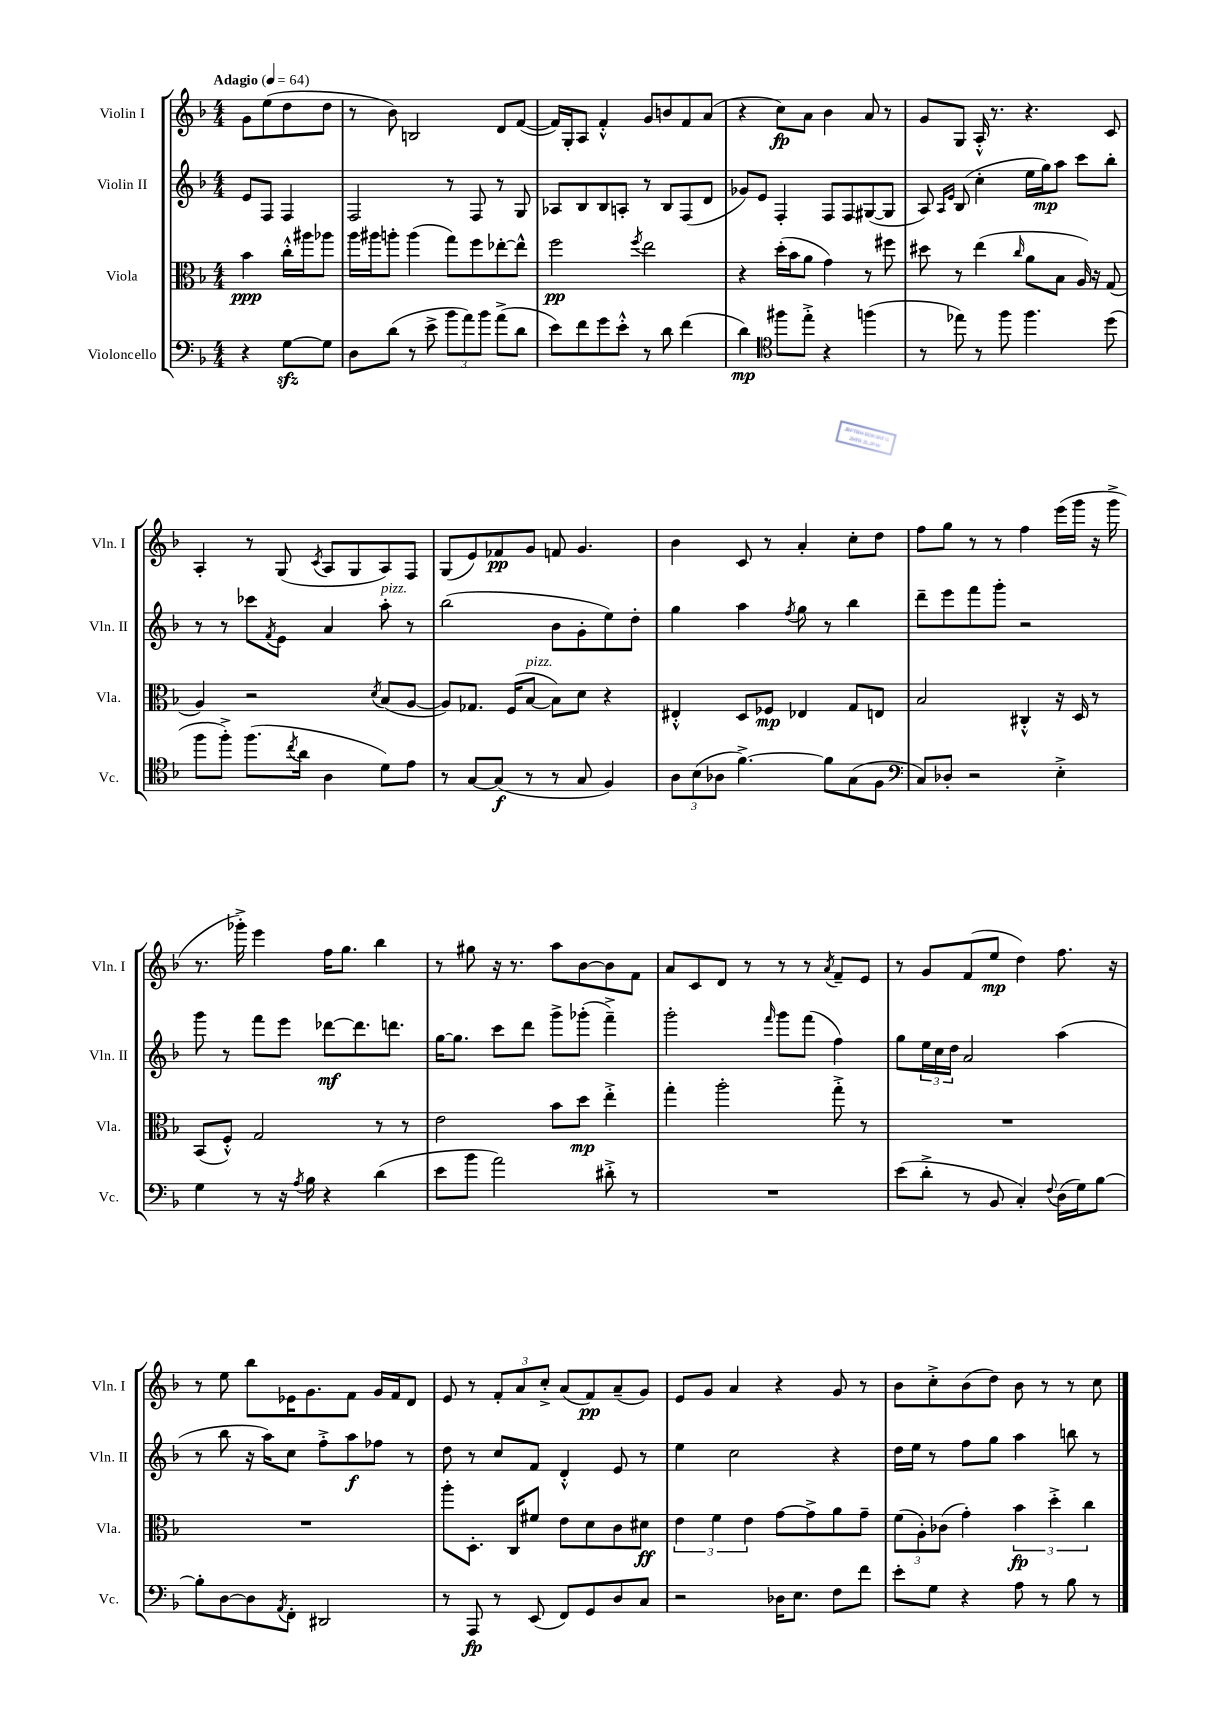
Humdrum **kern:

**kern	**kern	**kern	**kern
*staff4	*staff3	*staff2	*staff1
*clefF4	*clefC3	*clefG2	*clefG2
*k[b-]	*k[b-]	*k[b-]	*k[b-]
*M4/4	*M4/4	*M4/4	*M4/4
*MM64	*MM64	*MM64	*MM64
4r	4b-	8e	8g
.	.	8F	(8ee
[8G	16cc'^^	4F	8dd
.	16aa#	.	.
8G]	8aa-	.	8dd
=	=	=	=
8D	16aa	2F	8r
.	16aa#	.	.
(8d	8aa'	.	8b-)
8r	(4aa	.	2B
8e^	.	.	.
12b-	8gg)	8r	.
12a)	.	.	.
.	8ff	8F	.
12b-	.	.	.
(8a^	[8ee-'	8r	8d
8d	8ee-^^]	8G	([8f
=	=	=	=
8e)	2ff	8A-	16f])
.	.	.	16G'
8f	.	8B-	8A
8g	.	8B-	4f'^^
8e'^^	.	8A'	.
.	8qff	.	.
8r	2ee	8r	8g
8d	.	8B-	8b
(4f	.	(8F	8f
.	.	8d	(8a
=	=	=	=
4d)	4r	8g-)	4r
.	.	8e	.
*clefC4	*	*	*
8ff#	(16dd'	4F'	8cc)
.	16b-	.	.
8ee'^	8a	.	8a
4r	4g)	8F	4b-
.	.	8F	.
(4ff	8r	([8G#	8a
.	8ff#	8G#]	8r
=	=	=	=
8r	8dd#	8A)	8g
.	.	16qqA	.
.	.	16qqe	.
8ee-)	8r	(8B-	8G
8r	(4ee	4cc'	16A'^^
.	.	.	8.r
8ff	.	.	.
.	16qqcc	.	.
4.ff	8a	16ee	4.r
.	.	16gg)	.
.	8B-	8aa	.
.	16A)	8ccc	.
.	16r	.	.
(8dd	(8G	8bb-'	8c
=	=	=	=
8ff	4A)	8r	4A'
8ff'^)	.	8r	.
(8.ff	2r	8ccc-	8r
.	.	8qf	.
.	.	8e	(8G
8qcc	.	.	.
16a	.	.	.
.	.	.	8qc
4A	.	4a	8A
.	.	.	8G
.	8qd	.	.
8d)	(8B-	8aa'	8A)
8e	[8A	8r	8F
=	=	=	=
8r	8A])	(2bb-	(8G
[8G	8.G-	.	8e)
(8G]	.	.	8f-
.	(16F	.	.
8r	[8B-	.	8g
8r	8B-])	8b-	8f
8G	8d	8g'	4.g
4F)	4r	8ee)	.
.	.	8dd'	.
=	=	=	=
12A	4E#'^^	4gg	4b-
(12B-	.	.	.
12A-	.	.	.
[4.f^)	8D	4aa	8c
.	8F-	.	8r
.	.	8qff	.
.	4E-	8gg	4a'
8f]	.	8r	.
(8G	8G	4bb-	8cc'
8F	8E	.	8dd
=	=	=	=
*clefF4	*	*	*
8C)	2B-	8ddd~	8ff
8D-'	.	8eee	8gg
2r	.	8fff	8r
.	.	8ggg'	8r
.	4C#'^^	2r	4ff
4E'^	16r	.	(16eee
.	16D	.	16ggg
.	8r	.	16r
.	.	.	16ggg^
=	=	=	=
4G	(8BB-	8ggg	8.r
.	8F'^^)	8r	.
.	.	.	16ggg-'^)
8r	2G	8fff	4eee
16r	.	8eee	.
8qA	.	.	.
16B-	.	.	.
4r	.	[8ddd-	16ff
.	.	.	8.gg
.	.	8.ddd-]	.
(4d	8r	.	4bb-
.	.	8.ddd	.
.	8r	.	.
=	=	=	=
8e	2e	[16gg	8r
.	.	8.gg]	.
8b-	.	.	8gg#
2a)	.	8ccc	16r
.	.	.	8.r
.	.	8ddd	.
.	8b-	8ggg^	8aa
.	8dd	(8ggg-'	[8b-
8d#'^	4ee'^	4fff~^)	8b-]
8r	.	.	8f
=	=	=	=
1r	4gg'	2ggg'	8a
.	.	.	8c
.	2aa'	.	8d
.	.	.	8r
.	.	16qqfff	.
.	.	8ggg	8r
.	.	(8fff	8r
.	.	.	8qa
.	8gg'^	4ff)	8f~
.	8r	.	8e
=	=	=	=
(8e	1r	8gg	8r
8d'^	.	24ee	8g
.	.	24cc	.
.	.	24dd	.
8r	.	2a	(8f
8BB-	.	.	8ee
4C')	.	.	4dd)
8qqF	.	.	.
(16D	.	(4aa	8.ff
16G)	.	.	.
[8B-	.	.	.
.	.	.	16r
=	=	=	=
8B-']	1r	8r	8r
[8D	.	8bb-	8ee
8D]	.	16r	8bb-
.	.	16aa)	.
8qAA	.	.	.
8FF'	.	8cc	16e-
.	.	.	8.g
2DD#	.	8ff'^	.
.	.	8aa	8f
.	.	8ff-	16g
.	.	.	16f
.	.	8r	8d
=	=	=	=
8r	8aa'	8dd	8e
8AAA	8.D'	8r	8r
8r	.	8cc	12f'
.	16C	.	.
.	.	.	12a
(8EE	8f#	8f	.
.	.	.	12cc'^
8FF)	8e	4d'^^	(8a
8GG	8d	.	8f)
8D	8c	8e	(8a~
8C	8d#	8r	8g)
=	=	=	=
2r	6e	4ee	8e
.	.	.	8g
.	6f	.	.
.	.	2cc	4a
.	6e	.	.
16D-	[8g	.	4r
8.E	.	.	.
.	8g^]	.	.
8F	8a	4r	8g
8f	8g~	.	8r
=	=	=	=
8e'	(12f	16dd	8b-
.	.	16ee	.
.	12A')	.	.
8G	.	8r	8cc'^
.	(12c-	.	.
4r	4g')	8ff	(8b-
.	.	8gg	8dd)
8A	6b-	4aa	8b-
8r	.	.	8r
.	6dd'^	.	.
8B-	.	8bb	8r
.	6cc	.	.
8r	.	8r	8cc
==	==	==	==
*-	*-	*-	*-
